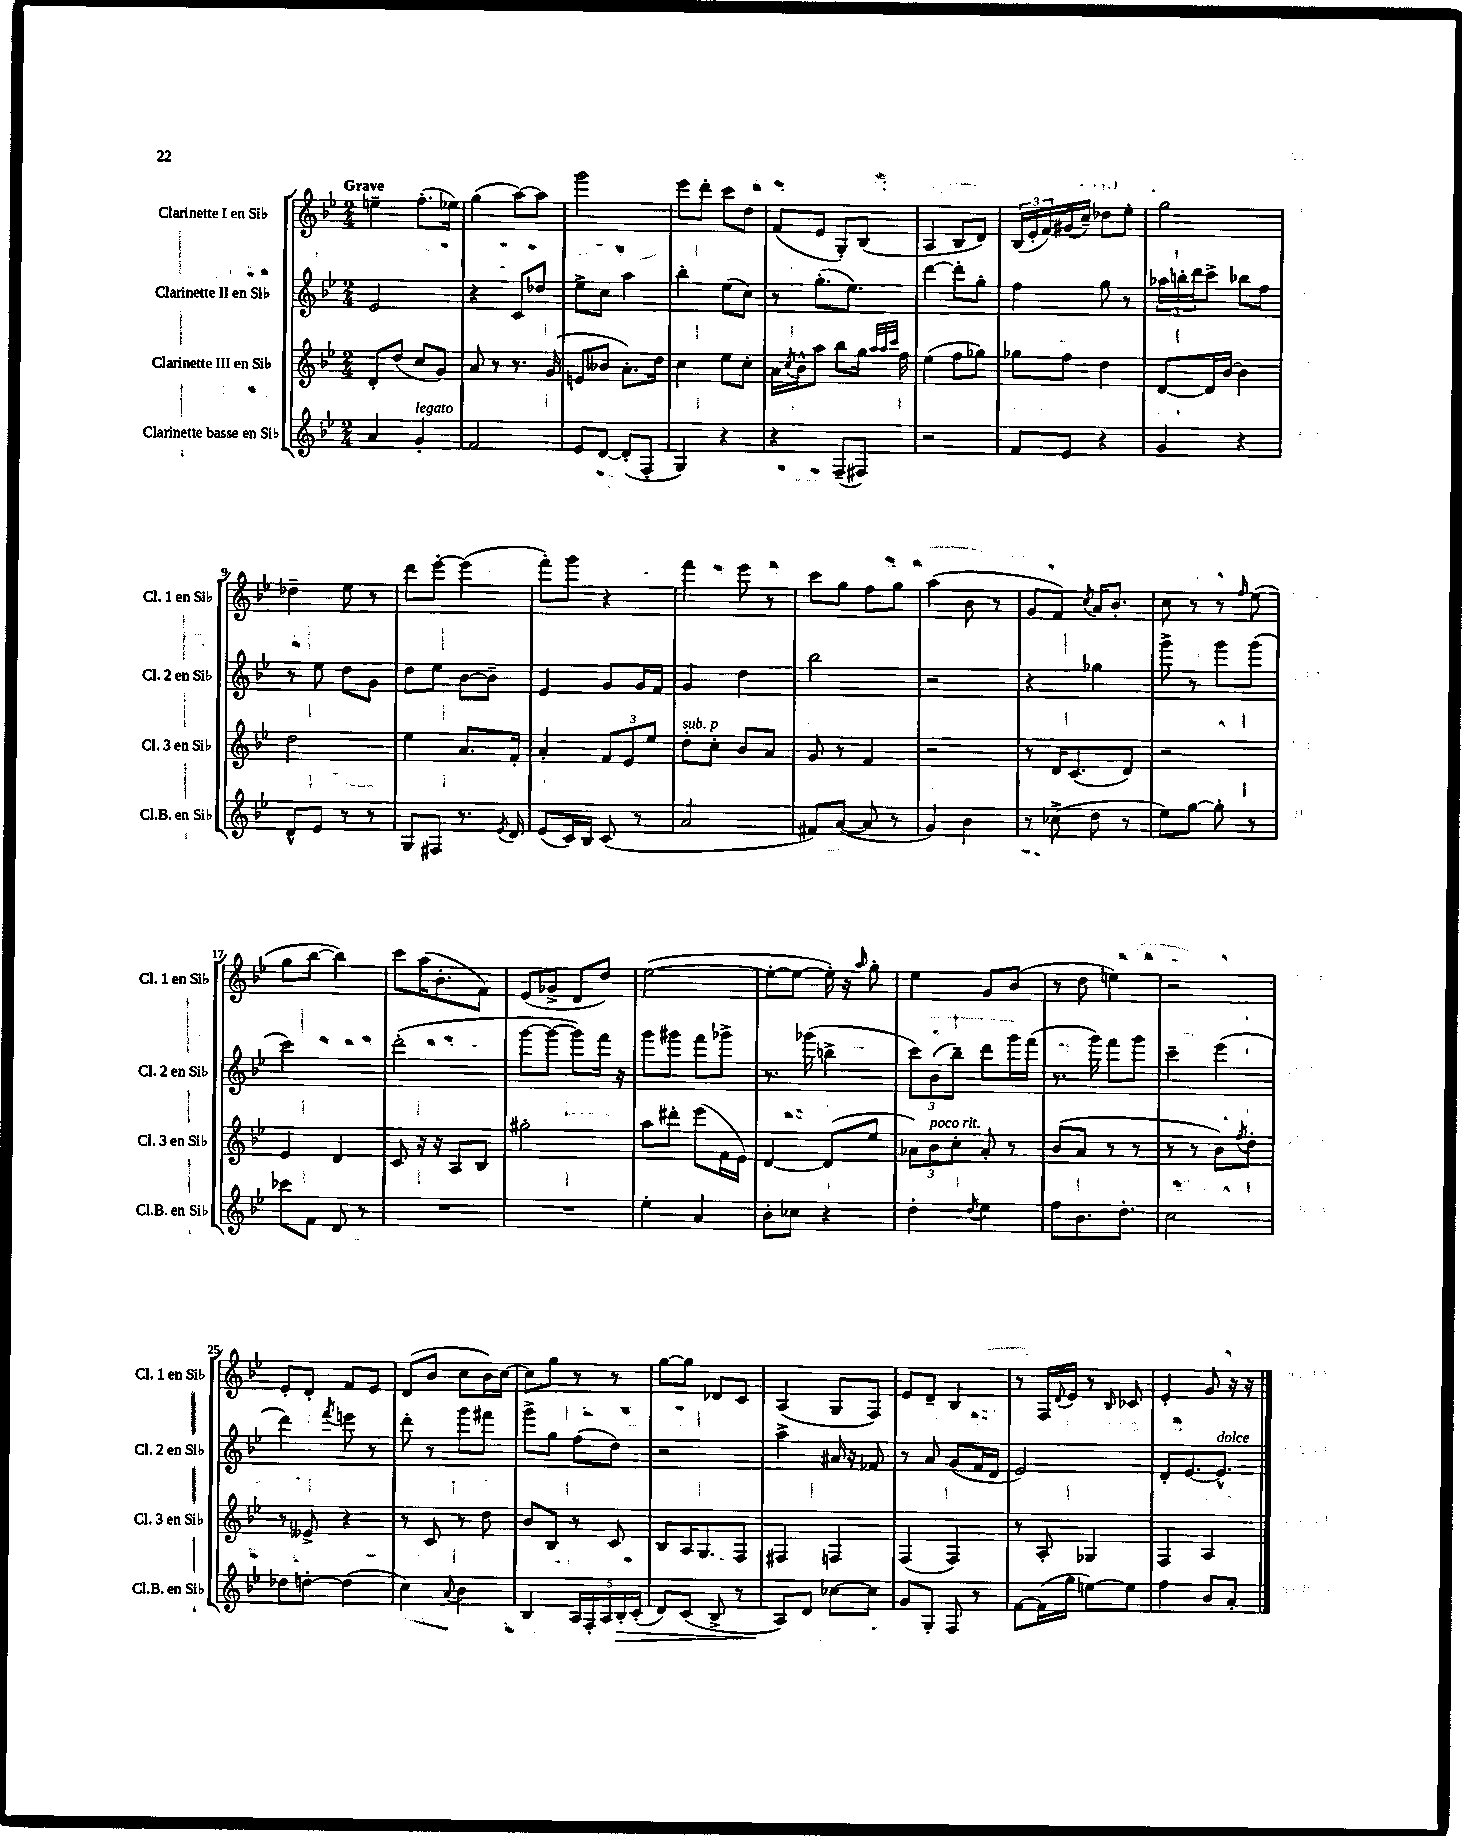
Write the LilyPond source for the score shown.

<<
\new StaffGroup <<
\new Staff = "s0" \with { instrumentName = "Clarinette I en Sib" shortInstrumentName = "Cl. 1 en Sib" } {
    \clef treble \key bes \major \numericTimeSignature \time 2/4 \tempo "Grave"
    e''4-- f''8.-.( ees''16) |
    g''4( a''8~) a''8 |
    g'''2 |
    ees'''8 d'''8-. c'''8 d''8 |
    f'8( ees'8 g8-.) bes8( |
    a4 bes8 d'8) |
    \tuplet 3/2 { bes16( ees'16-. f'16) } gis'16( c''16--) des''8 ees''8-. |
    g''2 |
    des''4-- ees''8 r8 |
    d'''8 ees'''8~-. ees'''4( |
    f'''8-.) g'''8 r4 |
    f'''4 ees'''8 r8 |
    c'''8 g''8 f''8 g''8 |
    a''4( bes'8 r8 |
    g'8 f'8) \acciaccatura { c''8 } a'16 bes'8.-. |
    c''8 r8 r8 \grace { f''16 } ees''8( |
    g''8 bes''8~ bes''4) |
    c'''8 a''16( bes'8.-. f'8) |
    ees'8( ges'8-> d'8 d''8) |
    ees''2~( |
    ees''8~-. ees''8~ ees''16-.) r16 \grace { a''16 } g''8-. |
    ees''4 g'8 bes'8( |
    r8 d''8 e''4) |
    r2 |
    ees'8-. d'8-. f'8 ees'8 |
    d'8( bes'8 c''8 bes'16) c''16~ |
    c''8 g''8 r8 r8 |
    g''8~ g''8 des'8 c'8 |
    a4( g8 f8) |
    ees'8 d'8-- bes4 |
    r8 f16 \appoggiatura { d'8 } ees'16 r8 \grace { bes16 } ces'8 |
    ees'4-. g'8 r16 r16 \bar "|." |
}
\new Staff = "s1" \with { instrumentName = "Clarinette II en Sib" shortInstrumentName = "Cl. 2 en Sib" } {
    \clef treble \key bes \major \numericTimeSignature \time 2/4
    ees'2 |
    r4 c'8 des''8 |
    ees''8-> c''8 a''4 |
    bes''4-. ees''8( c''8) |
    r8 g''8.-.( ees''8.) |
    d'''4~ d'''8-. g''8-. |
    f''4 g''8 r8 |
    \tuplet 3/2 { aes''16 b''16-. d'''16 } c'''8-> bes''8 f''8 |
    r8 ees''8 d''8 g'8 |
    d''8 ees''8 bes'8~ bes'8-- |
    ees'4 g'8 g'16 f'16 |
    g'4 d''4 |
    bes''2 |
    r2 |
    r4 ges''4 |
    g'''8-> r8 g'''8 g'''8( |
    c'''2) |
    d'''2-.( |
    g'''8~ g'''8~ g'''8) f'''16 r16 |
    g'''8 gis'''8 f'''8 ges'''8-> |
    r8. ges'''16( b''4-> |
    \tuplet 3/2 { c'''8) bes'8( bes''8--) } d'''8 g'''16 f'''16( |
    r8. g'''16) f'''8 g'''8 |
    c'''4-- ees'''4( |
    d'''4) \acciaccatura { f'''8 } e'''8 r8 |
    d'''8-. r8 g'''8 fis'''8 |
    g'''8-> g''8 f''8( d''8) |
    r2 |
    a''4-> ais'16 r16 fes'8 |
    r8 a'8 g'8( f'16 d'16 |
    ees'2) |
    d'8-. ees'8.~ ees'8.-^^\markup { \italic "dolce" } \bar "|." |
}
\new Staff = "s2" \with { instrumentName = "Clarinette III en Sib" shortInstrumentName = "Cl. 3 en Sib" } {
    \clef treble \key bes \major \numericTimeSignature \time 2/4
    d'8-. d''8( c''8 g'8) |
    a'8 r8 r8. g'16( |
    e'8 beses'8 a'8.-.) d''16 |
    c''4 ees''8 c''8-. |
    a'16 \acciaccatura { c''8 } bes'16-^ a''8 bes''8 g''16 \grace { a''32 a''32 c'''32 } f''16 |
    ees''4( f''8 ges''8) |
    ges''8 f''8 d''4 |
    d'8~ d'16 bes'16~ bes'4 |
    d''2 |
    ees''4 a'8. f'16-. |
    a'4-. \tuplet 3/2 { f'8 ees'8 ees''8 } |
    d''8-.^\markup { \italic "sub. p" } c''8-. bes'8 a'8 |
    g'8 r8 f'4 |
    r2 |
    r8 d'16 c'8.( d'8) |
    r2 |
    ees'4 d'4 |
    c'8 r16 r16 a8 bes8 |
    gis''2-. |
    a''8 dis'''8-. ees'''8( f'16 ees'16) |
    d'4~ d'8( ees''8 |
    \tuplet 3/2 { aes'8) bes'8^\markup { \italic "poco rit." } c''8-. } aes'8-. r8 |
    bes'8( a'8 r8 r8 |
    r8 r8 bes'8) \acciaccatura { f''8 } d''8-. |
    r8 eeses'8-> r4 |
    r8 c'8 r8 d''8 |
    bes'8 bes8 r8 c'8 |
    bes8 a16 g8. f8 |
    fis4 f4 |
    f4( f4) |
    r8 a8-. ges4 |
    f4 a4 \bar "|." |
}
\new Staff = "s3" \with { instrumentName = "Clarinette basse en Sib" shortInstrumentName = "Cl.B. en Sib" } {
    \clef treble \key bes \major \numericTimeSignature \time 2/4
    a'4 g'4-.^\markup { \italic "legato" } |
    f'2 |
    ees'8 d'8~ d'8-.( f8-. |
    g4) r4 |
    r4 f8--( fis8) |
    r2 |
    f'8 ees'8 r4 |
    g'4 r4 |
    d'8-^ ees'8 r8 r8 |
    g8 fis8 r8. \acciaccatura { ees'8 } d'16 |
    ees'8( c'16) bes16 c'8( r8 |
    a'2 |
    fis'8) a'8~( a'8 r8 |
    g'4) bes'4 |
    r8 ces''8->( d''8 r8 |
    ees''8) g''8~ g''8-. r8 |
    ces'''8 f'8 d'8 r8 |
    R2 |
    R2 |
    ees''4-. a'4 |
    bes'8-. ces''8 r4 |
    d''4-. \acciaccatura { d''8 } ees''4 |
    f''8 bes'8. d''8.-. |
    c''2 |
    des''8 d''8~-. d''4( |
    c''4) \appoggiatura { a'8 } bes'4 |
    bes4 \tuplet 5/4 { a16 f16-. a16 bes16-.\> c'16-.( } |
    d'8) c'8( bes8-> r8 |
    a8\!) d'8 ces''8~ ces''8 |
    g'8 g8-. f8 r8 |
    f'8~ f'16( g''16 e''8~) e''8 |
    f''4 bes'8 a'8-. \bar "|." |
}
>>
>>
